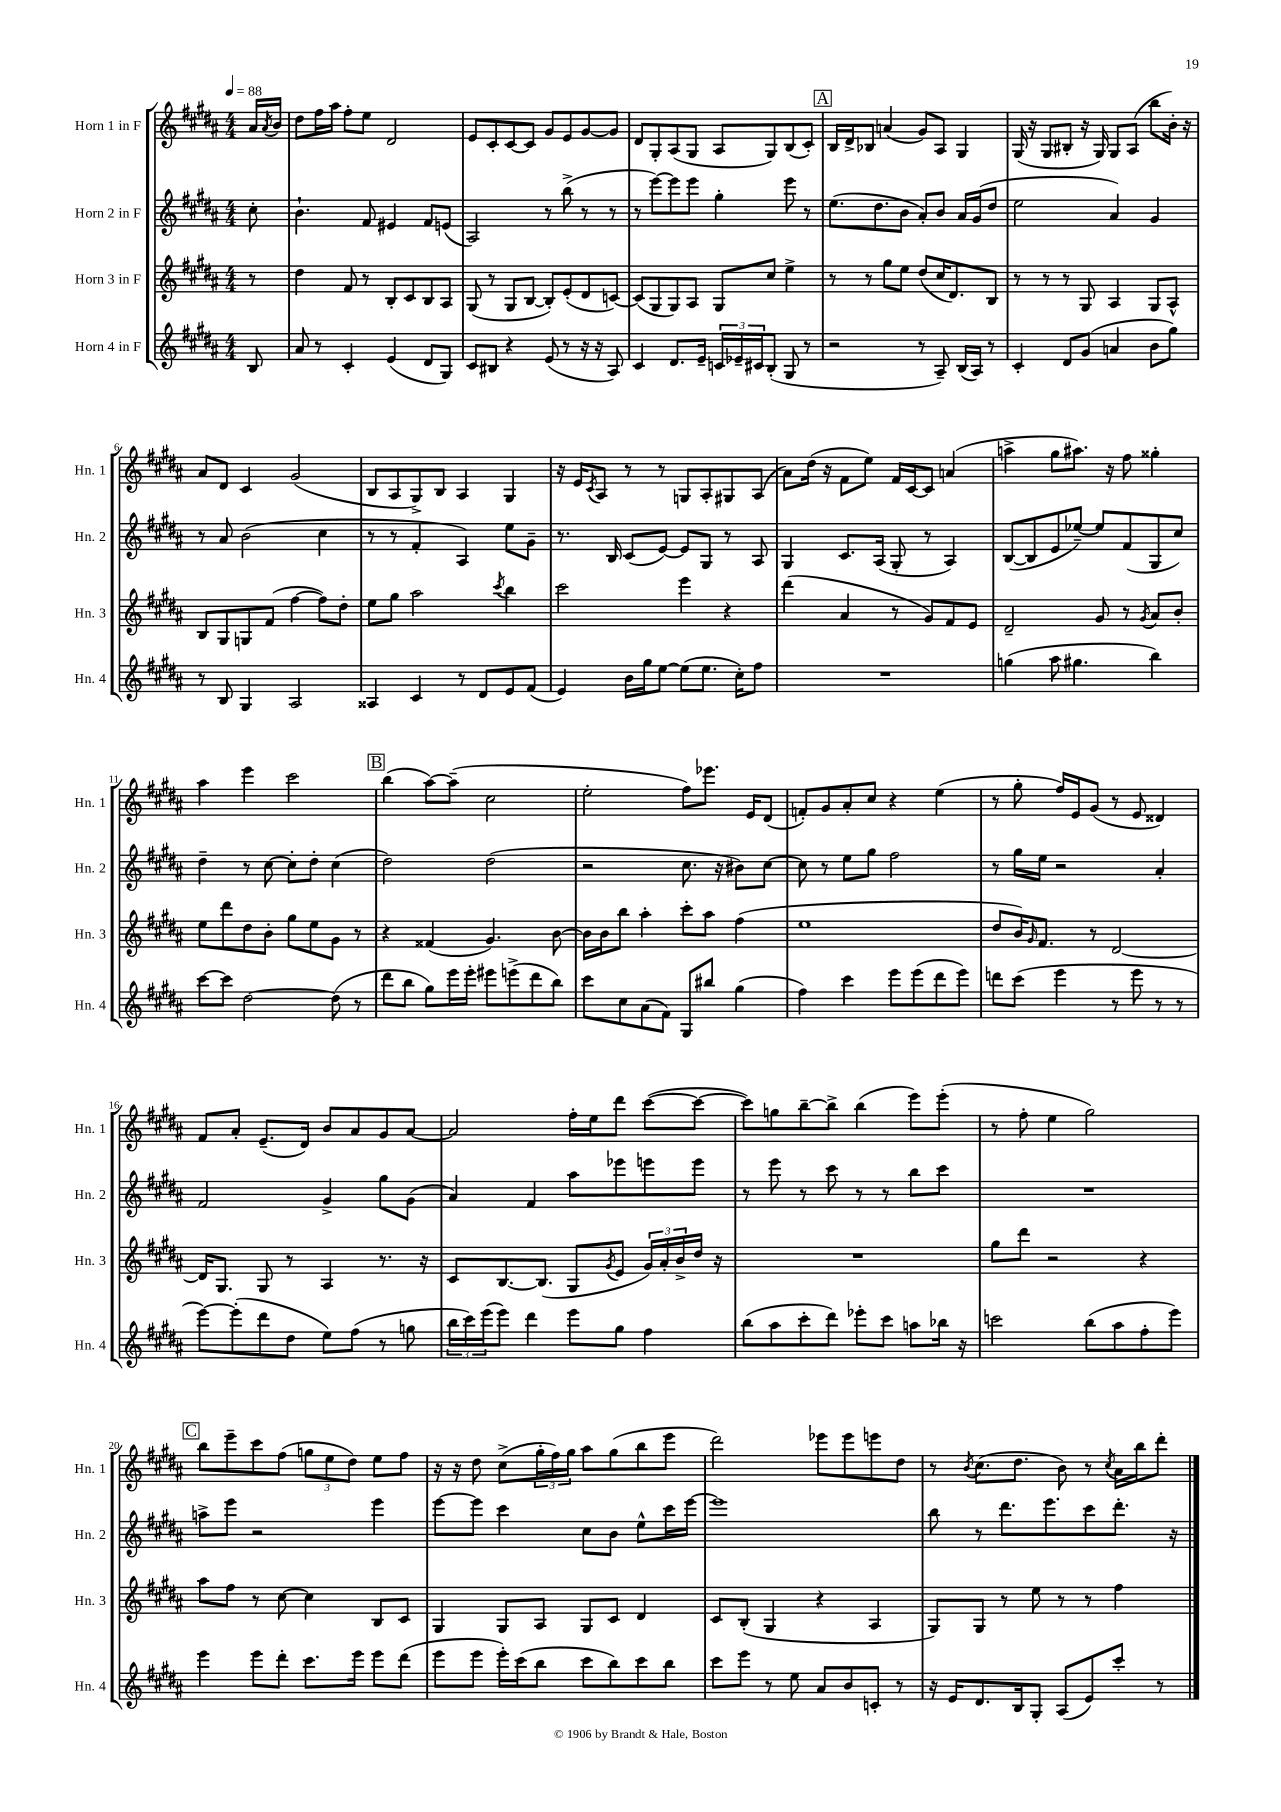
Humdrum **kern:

**kern	**kern	**kern	**kern
*staff4	*staff3	*staff2	*staff1
*clefG2	*clefG2	*clefG2	*clefG2
*k[f#c#g#d#a#]	*k[f#c#g#d#a#]	*k[f#c#g#d#a#]	*k[f#c#g#d#a#]
*M4/4	*M4/4	*M4/4	*M4/4
*MM88	*MM88	*MM88	*MM88
8B/	8r	8cc#'\	16a#/LL
.	.	.	8qa#/
.	.	.	16b/JJ
=	=	=	=
8a#/	4dd#\	4.b`\	8dd#\L
8r	.	.	16ff#\L
.	.	.	16aa#\JJ
4c#'/	8f#/	.	8ff#'\L
.	8r	8f#/	8ee\J
(4e/	8B'/L	4e#/	2d#/
.	8c#/	.	.
8d#/L	8B/	8f#/L	.
8G#/J)	8A#/J	(8e/J	.
=	=	=	=
8c#/L	(8G#/	2A#/)	8e/L
8B#/J	8r	.	8c#'/
4r	8G#/L	.	[8c#/
.	[8B/J	.	8c#/]J
(8e/	8B'/]L)	8r	8g#/L
8r	(8e'/	(8bb^\	8e/
16r	8d#/	8r	[8g#/
16r	.	.	.
8A#/)	[8c/J)	8r	8g#/]J
=	=	=	=
4c#/	(8c/]L	8r	8d#/L
.	8G#/	[8eee\L)	8G#'/
8.d#/L	8G#/)	8eee\]	(8A#/
.	8A#/J	8eee\J	8G#/J
16e~/Jk	.	.	.
24c/LL	8G#/L	4gg#'\	8A#/L
24e-~/	.	.	.
24c#/J	.	.	.
(8B'/J	8cc#/J	.	8G#/)
8G#/	4ee^\	8eee\	(8B/
8r	.	8r	8c#'/J)
=	=	=	=
2r	8r	(8.ee\L	16B/LL
.	.	.	16d#^/J
.	8r	.	8B-/J
.	.	8.dd#\	.
.	8gg#\L	.	(4a/
.	8ee\J	8b\J	.
8r	(8dd#/L	8a#'/L)	8g#/L)
8A#~/)	16cc#/K	8b/J	8A#/J
.	8.d#/)	.	.
(16B/LL	.	16a#/LL	4G#/
16A#/JJ)	.	(16g#/J	.
8r	8B/J	8dd#/J	.
=	=	=	=
4c#'/	8r	2ee\	(16G#/
.	.	.	16r
.	8r	.	8G#/L
8d#/L	8r	.	8B#'/J
(8g#/J	8G#/	.	16r
.	.	.	16G#/)
4a/	4A#/	4a#/)	8G#/L
.	.	.	(8A#/J
8b\L	8G#/L	4g#/	8bb\L
8gg#\J)	8A#^^/J	.	16b'\Jk)
.	.	.	16r
=	=	=	=
8r	8B/L	8r	8a#/L
8B/	8G#/	8a#/	8d#/J
4G#/	8G/	(2b\	4c#/
.	(8f#/J	.	.
2A#/	[4ff#\	.	(2g#/
.	8ff#\]L)	4cc#\	.
.	8dd#'\J	.	.
=	=	=	=
4A##/	8ee\L	8r	8B/L
.	8gg#\J	8r	8A#/
4c#/	2aa#\	4f#'/	8G#^/)
.	.	.	8B/J
8r	.	4A#/)	4A#/
8d#/L	.	.	.
.	8qccc#/	.	.
8e/	4bb\	8ee\L	4G#/
(8f#/J	.	8g#~\J	.
=	=	=	=
4e/)	2ccc#\	8.r	16r
.	.	.	16e/LK
.	.	.	8qc#/
.	.	.	8A#/J
.	.	16B/	.
16b\LL	.	(8c#/L	8r
16gg#\J	.	.	.
[8ee\J	.	[8e/J)	8r
(8ee\]L	4eee\	8e/]L	8G/L
8.ee\J	.	8G#/J	8A#'/
.	4r	8r	8G#/
16cc#'\LK)	.	.	.
8ff#\J	.	8A#/	(8A#/J
=	=	=	=
1r	(4ddd#\	4G#/	8a#\L)
.	.	.	(16dd#\Jk
.	.	.	16r
.	4a#/	8.c#/L	8f#\L
.	.	.	8ee\J)
.	.	(16A#/Jk	.
.	8r	8G#'/	16f#/LL
.	.	.	[16c#/J
.	8g#/L)	8r	8c#/]J
.	8f#/	4A#/)	(4a/
.	8e/J	.	.
=	=	=	=
(4gg\	2d#~/	([8B/L	4aa^\
.	.	8B/]	.
8aa#\	.	8e/	8gg#\L
4.gg#\	.	[8ee-~/J)	8.aa#\J)
.	8g#/	8ee-/]L	.
.	.	.	16r
.	8r	(8f#/	8ff#\
.	8qg#/	.	.
4bb\)	8a#/L	8G#/	4gg##'\
.	8b'/J	8cc#/J)	.
=	=	=	=
[8ccc#\L	8ee\L	4dd#~\	4aa#\
8ccc#\]J	8ddd#\	.	.
[2dd#\	8dd#\	8r	4eee\
.	8b'\J	[8cc#\	.
.	8gg#\L	8cc#'\]L	2ccc#\
.	8ee\	8dd#'\J	.
(8dd#\]	8g#\J	(4cc#\	.
8r	8r	.	.
=	=	=	=
8ddd#\L	4r	2dd#\)	(4bb\
8bb\J	.	.	.
8gg#\L)	(4f##/	.	[8aa#\L)
16eee\L	.	.	(8aa#~\]J
16eee'\JJ	.	.	.
8eee#\L	4.g#/)	(2dd#\	2cc#\
(8eee^\	.	.	.
8ddd#\	.	.	.
8bb\J)	[8b\	.	.
=	=	=	=
8ccc#\L	16b\]LL	2r	2ee'\
.	16b\J	.	.
8cc#\	8bb\J	.	.
(8a#\	4aa#'\	.	.
8f#\J)	.	.	.
8G#/L	8ccc#'\L	8.cc#\	8ff#\L)
8bb#/J	8aa#\J	.	8.eee-\J
.	.	16r	.
(4gg#\	(4ff#\	8b#\L)	.
.	.	.	16e/LK
.	.	[8cc#\J	(8d#/J
=	=	=	=
4ff#\)	1ee	8cc#\]	8f'/L)
.	.	8r	8g#/
4ccc#\	.	8ee\L	8a#'/
.	.	8gg#\J	8cc#/J
8eee\L	.	2ff#\	4r
(8eee\	.	.	.
8ddd#\	.	.	(4ee\
8eee\J)	.	.	.
=	=	=	=
8ddd\L	8dd#/L	8r	8r
(8ccc#\J	16b/K)	16gg#\LL	8gg#'\
.	16qqg#/	.	.
.	8.f#/J	16ee\JJ	.
4eee\	.	2r	16ff#/LL)
.	.	.	16e/J
.	8r	.	(8g#/J
8r	[2d#/	.	8r
8eee\	.	.	8e/
8r	.	4a#'/	4d##/)
8r	.	.	.
=	=	=	=
[8eee\L)	16d#/]LK	2f#/	8f#/L
.	8.G#/J	.	.
(8eee'\]	.	.	8a#'/J
8ddd#\	8G#/	.	(8.e~/L
8dd#\J	8r	.	.
.	.	.	16d#/Jk)
8ee\L)	4A#/	4g#^/	8b/L
(8ff#\J	.	.	8a#/
8r	8.r	8gg#\L	8g#/
8gg\	.	(8g#\J	[8a#/J
.	16r	.	.
=	=	=	=
24bb\LL	8c#/L	4a#/)	2a#/]
24ccc#\)	.	.	.
(24eee\J	.	.	.
8eee\J)	[8.B/	.	.
4ddd#\	.	4f#/	.
.	(8.B/]J	.	.
8eee\L	8G#/L	8aa#\L	16ff#'\LL
.	.	.	16ee\J
.	8qg#/	.	.
8gg#\J	8e/J	8eee-\	8ddd#\J
4ff#\	24g#/LL)	8eee\	([8ccc#\L
.	24a#'/	.	.
.	24b^/	.	.
.	16dd#/JJ	8eee\J	8ccc#\_J
.	16r	.	.
=	=	=	=
(8bb\L	1r	8r	8ccc#\]L)
8aa#\	.	8eee\	8gg\
8ccc#'\	.	8r	[8bb~\
8ddd#\J)	.	8ccc#\	8bb^\]J
8eee-'\L	.	8r	(4bb\
8ccc#\J	.	8r	.
8aa\L	.	8bb\L	8eee\L)
16bb-\Jk	.	8ccc#\J	(8eee'\J
16r	.	.	.
=	=	=	=
2ccc\	8gg#\L	1r	8r
.	8ddd#\J	.	8ff#'\
.	2r	.	4ee\
(8bb\L	.	.	2gg#\)
8aa#\	.	.	.
8ff#'\	4r	.	.
8eee\J)	.	.	.
=	=	=	=
4eee\	8aa#\L	8aa^\L	8bb\L
.	8ff#\J	8eee\J	8eee~\
8eee\L	8r	2r	8ccc#\
8ddd#'\J	[8cc#\	.	(8ff#\J
8.ccc#\L	4cc#\]	.	12gg\L
.	.	.	12ee\
.	.	.	12dd#\J)
16eee\Jk	.	.	.
8eee\L	8B/L	4eee\	8ee\L
(8ddd#\J	8c#/J	.	8ff#\J
=	=	=	=
8eee\L	4G#/	[8eee\L	16r
.	.	.	16r
8eee\J	.	8eee\]J	8dd#\
16eee'\LL)	8G#/L	4ccc#\	(8cc#^\L
(16ccc#\J	.	.	.
8bb\J	8A#/J	.	24gg#'\L
.	.	.	24ff#\)
.	.	.	24gg#\JJ
8ccc#\L	8G#/L	8cc#\L	8aa#\L
8bb\)	8c#/J	8b\J	(8gg#\
8ccc#\	4d#/	8ee^^\L	8bb\
8bb\J	.	16ccc#\L	8eee\J
.	.	[16eee\JJ	.
=	=	=	=
8ccc#\L	8c#/L	1eee]	2ddd#\)
8eee\J	(8B'/J	.	.
8r	4G#/	.	.
8ee\	.	.	.
8a#/L	4r	.	8eee-\L
8b/	.	.	8eee-\
8c'/J	4A#/	.	8eee\
8r	.	.	8dd#\J
=	=	=	=
16r	8G#/L)	8bb\	8r
16e/LK	.	.	.
.	.	.	8qb/
8.d#/	8G#/J	8r	(8.cc#\L
.	8r	8.ddd#\L	.
16B/k	.	.	8.dd#\J
8G#'/J	8ee\	.	.
.	.	8.eee\	.
(8A#/L	8r	.	8b\)
8e/)	8r	8ccc#\	8r
.	.	.	8qcc#/
8ccc#'/J	4ff#\	8.ddd#'\J	16a#\LL
.	.	.	16bb\J
8r	.	.	8ddd#'\J
.	.	16r	.
==	==	==	==
*-	*-	*-	*-
